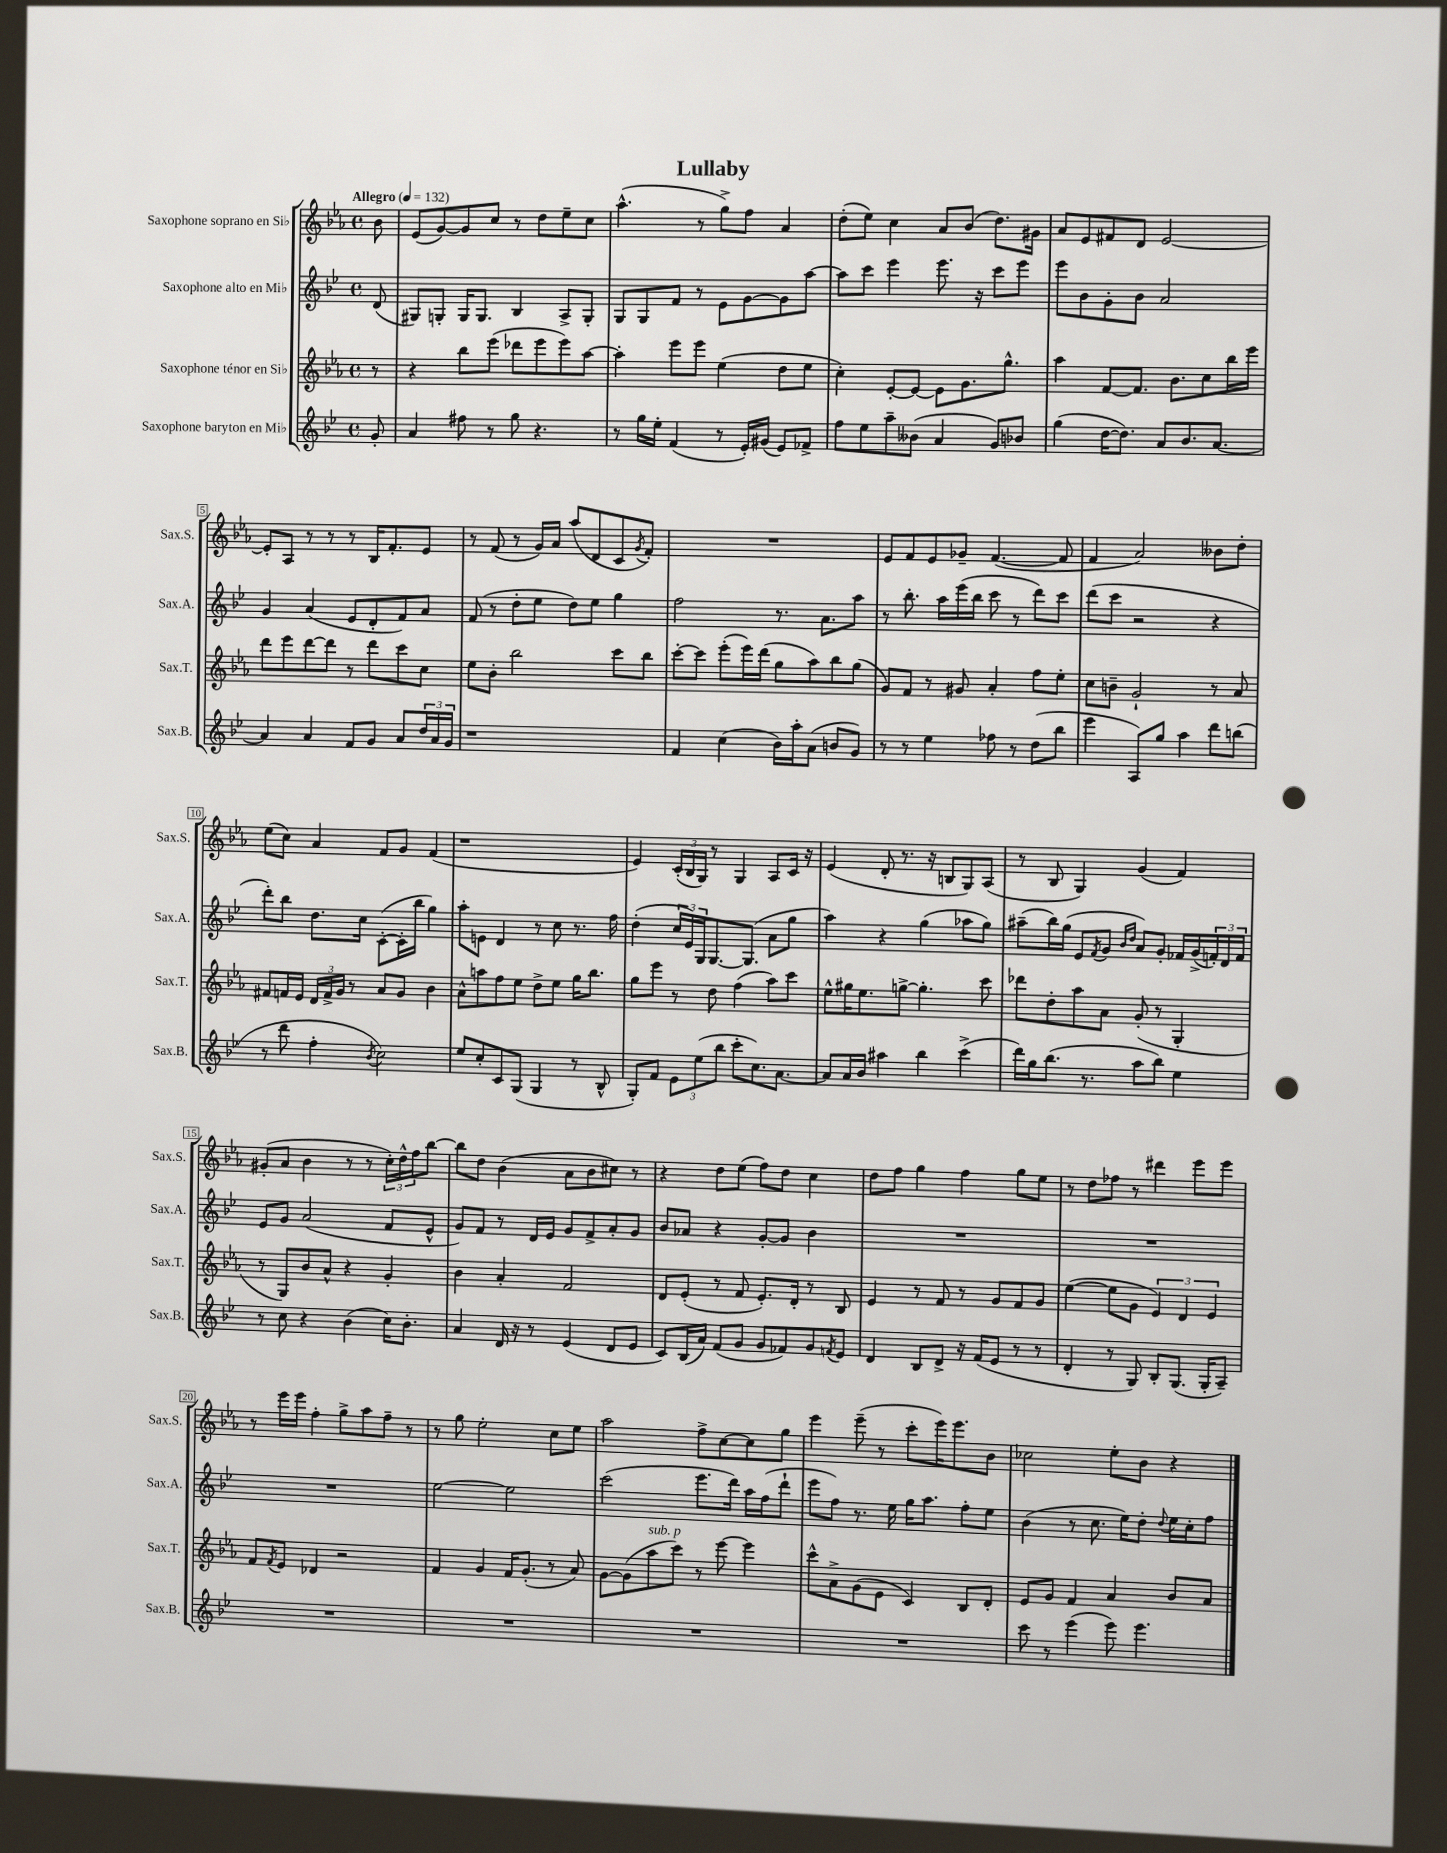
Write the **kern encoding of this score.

**kern	**kern	**kern	**kern
*staff4	*staff3	*staff2	*staff1
*clefG2	*clefG2	*clefG2	*clefG2
*k[b-e-]	*k[b-e-a-]	*k[b-e-]	*k[b-e-a-]
*M4/4	*M4/4	*M4/4	*M4/4
*met(c)	*met(c)	*met(c)	*met(c)
*MM132	*MM132	*MM132	*MM132
8g'	8r	(8d	8b-
=	=	=	=
4a	4r	8G#)	(8e-
.	.	8G'	[8g)
8ff#	8bb-	16G	8g]
.	.	8.G	.
8r	(8eee-	.	8cc
8gg	8ddd-	4B-	8r
4.r	8eee-	.	8dd
.	8eee-)	8A^	8ee-~
.	[8aa-	8G'	8cc
=	=	=	=
8r	4aa-']	8G	(4.aa-^^
16gg	.	8G	.
16ee-'	.	.	.
(4f	8eee-	8f	.
.	8eee-	8r	8r
8r	(4ee-	8e-	8gg^)
16e-')	.	[8g	8ff
(16g#	.	.	.
8e-)	8dd	8g]	4a-
8f-^	8ee-	[8aa	.
=	=	=	=
8ff	4cc')	8aa]	(8dd'
8ee-	.	8ccc	8ee-)
8aa~	[8e-'	4eee-	4cc
(8b--	8e-_	.	.
4a	8e-]	8.eee-	8a-
.	8.g	.	(8b-
.	.	16r	.
8g)	.	8ccc	8.dd)
.	8.gg^^	.	.
8b-	.	8eee-	.
.	.	.	16g#
=	=	=	=
(4gg	4aa-	8eee-	8a-
.	.	8b-	8e-
[16dd	[8f	8g'	8f#
8.dd])	.	.	.
.	8.f]	8b-	8d
8a	.	2a	[2e-
.	8.b-	.	.
8.b-	.	.	.
.	8cc	.	.
[8.a	.	.	.
.	16bb-	.	.
.	16eee-	.	.
=	=	=	=
4a]	8ddd	4g	8e-']
.	8eee-	.	8A-
4a	[8ddd	(4a	8r
.	8ddd]	.	8r
8f	8r	8e-	8r
8g	8ddd	8d'	16B-
.	.	.	8.f'
8a	8ccc	8f)	.
24dd	8cc	8a	8e-
24a	.	.	.
24g	.	.	.
=	=	=	=
1r	8ee-	(8f	8r
.	8b-'	8r	(8f
.	2bb-	8dd'	8r
.	.	8ee-	16g)
.	.	.	16a-
.	.	8dd)	(8aa-
.	.	8ee-	8d
.	8ccc	4gg	8c
.	.	.	8qg
.	8bb-	.	8f')
=	=	=	=
4f	[8ccc'	2ff	1r
.	8ccc]	.	.
(4cc	(8eee-'	.	.
.	16eee-)	.	.
.	(16ddd	.	.
16b-)	8gg	8.r	.
16aa'	.	.	.
(8a	8aa-)	.	.
.	.	8.a	.
8b	8bb-	.	.
8g)	(8gg	8aa	.
=	=	=	=
8r	8g)	8r	8e-
8r	8f	8.bb-'	8f
4ee-	8r	.	8e-
.	.	16aa	.
.	8g#	(16eee-	8g-~
.	.	16bb-	.
8ff-	4a-'	8ccc	([4.f
8r	.	8r	.
(8dd	8ff	8ddd)	.
8bb-	8ee-'	8ccc	8f]
=	=	=	=
4eee-	8cc	(8ddd	4f
.	8b~	8ccc	.
8A)	2g`	2r	2a-)
8gg	.	.	.
4aa	.	.	.
8ddd	8r	4r	8b--
(8bb	8a-	.	8dd'
=	=	=	=
8r	8f#	8ddd')	(8ee-
8ddd	16f	8bb-	8cc)
.	16e-	.	.
4ff'	24d	8.dd	4a-
.	24f^	.	.
.	24g	.	.
.	8r	.	.
.	.	16cc	.
8qb-	.	.	.
2cc)	8a-	([8c'	8f
.	8g	16c']	8g
.	.	16bb-	.
.	4b-	4gg)	(4f
=	=	=	=
8ee-	8a-^^	8aa'	1r
8cc'	8aa	8e	.
8c	8ff	4d	.
(8G	8ee-	.	.
4G	8dd^	8r	.
.	8ee-	8cc	.
8r	16gg	8.r	.
.	8.bb-	.	.
8B-^^	.	.	.
.	.	16ff	.
=	=	=	=
8G')	8gg	(4dd'	4e-)
8f	8eee-	.	.
12e-	8r	24cc	(24c'
.	.	24e-)	24B-
(12ee-	.	24G	24G)
.	8dd	[8.G	8r
12bb-	.	.	.
8ccc'	(4ff	.	4G
.	.	(8.G]	.
8.cc)	.	.	.
.	8aa-)	8a	8A-
[8.a	.	.	.
.	8ccc	8gg	16c
.	.	.	16r
=	=	=	=
8a]	8ee-^^	4aa)	(4e-
16a	16gg#	.	.
16b-	8.ee-	.	.
4aa#	.	4r	8d'
.	[8gg^	.	8.r
4bb-	4.gg']	(4gg	.
.	.	.	16r
.	.	.	8B
(4ccc^	.	8aa-	8G)
.	8ccc	8gg)	(8A-
=	=	=	=
16ddd)	8ddd-	(8aa#~	8r
16gg	.	.	.
(8.bb-	8dd'	16bb-)	8B-
.	.	(16gg	.
.	8aa-	8e-	4G)
8.r	.	.	.
.	.	8qf	.
.	8a-	8g	.
.	.	16qqb-	.
.	.	16qqdd	.
8aa	(8g'	8a)	(4g
8bb-)	8r	8g'	.
4ee-	4G'	16f-	4f)
.	.	(16g^	.
.	.	24f')	.
.	.	24d	.
.	.	24f	.
=	=	=	=
8r	8r	8e-	(8g#'
8cc	8G)	8g	8a-
4r	8b-	(2a	4b-
.	8a-^^	.	.
(4b-	4r	.	8r
.	.	.	8r
16cc)	4g'	8f	24cc')
.	.	.	24dd^^
8.b-'	.	.	.
.	.	.	24ff
.	.	8e-^^	[8bb-
=	=	=	=
4a	4b-	8g)	8bb-]
.	.	8f	8dd
16d	4a-'	8r	(4b-
16r	.	.	.
8r	.	16d	.
.	.	16e-	.
(4e-	2f	8g	8a-
.	.	8f^	8b-
8d	.	8a'	8cc#)
8e-	.	8g	8r
=	=	=	=
8c)	8d	8b-	4r
(16B-	(8e-'	8a-	.
16a)	.	.	.
(8f	8r	4r	8dd
8g	8f	.	(8ee-
8g	8.e-')	[8g'	8ff)
8f-)	.	8g]	8dd
.	16d'	.	.
8g	8r	4b-	4cc
8qf	.	.	.
8e-	8B-	.	.
=	=	=	=
4d	4e-	1r	8dd
.	.	.	8ff
8B-	8r	.	4gg
8d^	8f	.	.
16r	8r	.	4ff
(16f	.	.	.
8e-	8g	.	.
8r	8f	.	8gg
8r	8g	.	8ee-
=	=	=	=
4d'	([4ee-	1r	8r
.	.	.	8dd
8r	8ee-]	.	8ff-
8G)	8g	.	8r
8B-'	6e-)	.	4ddd#
(8.G	.	.	.
.	6d	.	.
.	.	.	8eee-
16G'	.	.	.
.	6e-	.	.
8A~)	.	.	8eee-
=	=	=	=
1r	8f	1r	8r
.	8qf	.	.
.	8e-	.	16eee-
.	.	.	16eee-
.	4d-	.	4ff'
.	2r	.	8gg^
.	.	.	8aa-
.	.	.	8ff~
.	.	.	8r
=	=	=	=
1r	4f	[2ee-	8r
.	.	.	8gg
.	4g	.	2ee-'
.	16f	2ee-]	.
.	(8.g'	.	.
.	8r	.	8cc
.	8a-)	.	8ee-
=	=	=	=
1r	[8g	(2ccc	2aa-
.	(8g]	.	.
.	8aa-	.	.
.	8ccc)	.	.
.	8r	8.eee-	8ff^
.	[8eee-	.	[8cc
.	.	16ddd)	.
.	4eee-]	16aa	8cc]
.	.	(16ff	.
.	.	8ddd`	8gg
=	=	=	=
1r	8ccc^^	8eee-	4eee-
.	8a-^	8ff)	.
.	(8g	8.r	(8eee-~
.	8e-	.	8r
.	.	16ee-	.
.	4c)	16gg	8ccc'
.	.	8.aa	.
.	.	.	16eee-)
.	.	.	8.eee-
.	8B-	8ff'	.
.	8d'	8ee-	8b-
=	=	=	=
8ccc	8e-	(4b-	2cc-
8r	8g	.	.
(4eee-	4f	8r	.
.	.	8.cc	.
8eee-)	4a-	.	8ee-'
.	.	16ee-)	.
4.eee-	.	8dd'	8b-
.	.	8qqdd	.
.	8b-	16ee-	4r
.	.	16cc'	.
.	8a-	8ff	.
==	==	==	==
*-	*-	*-	*-
